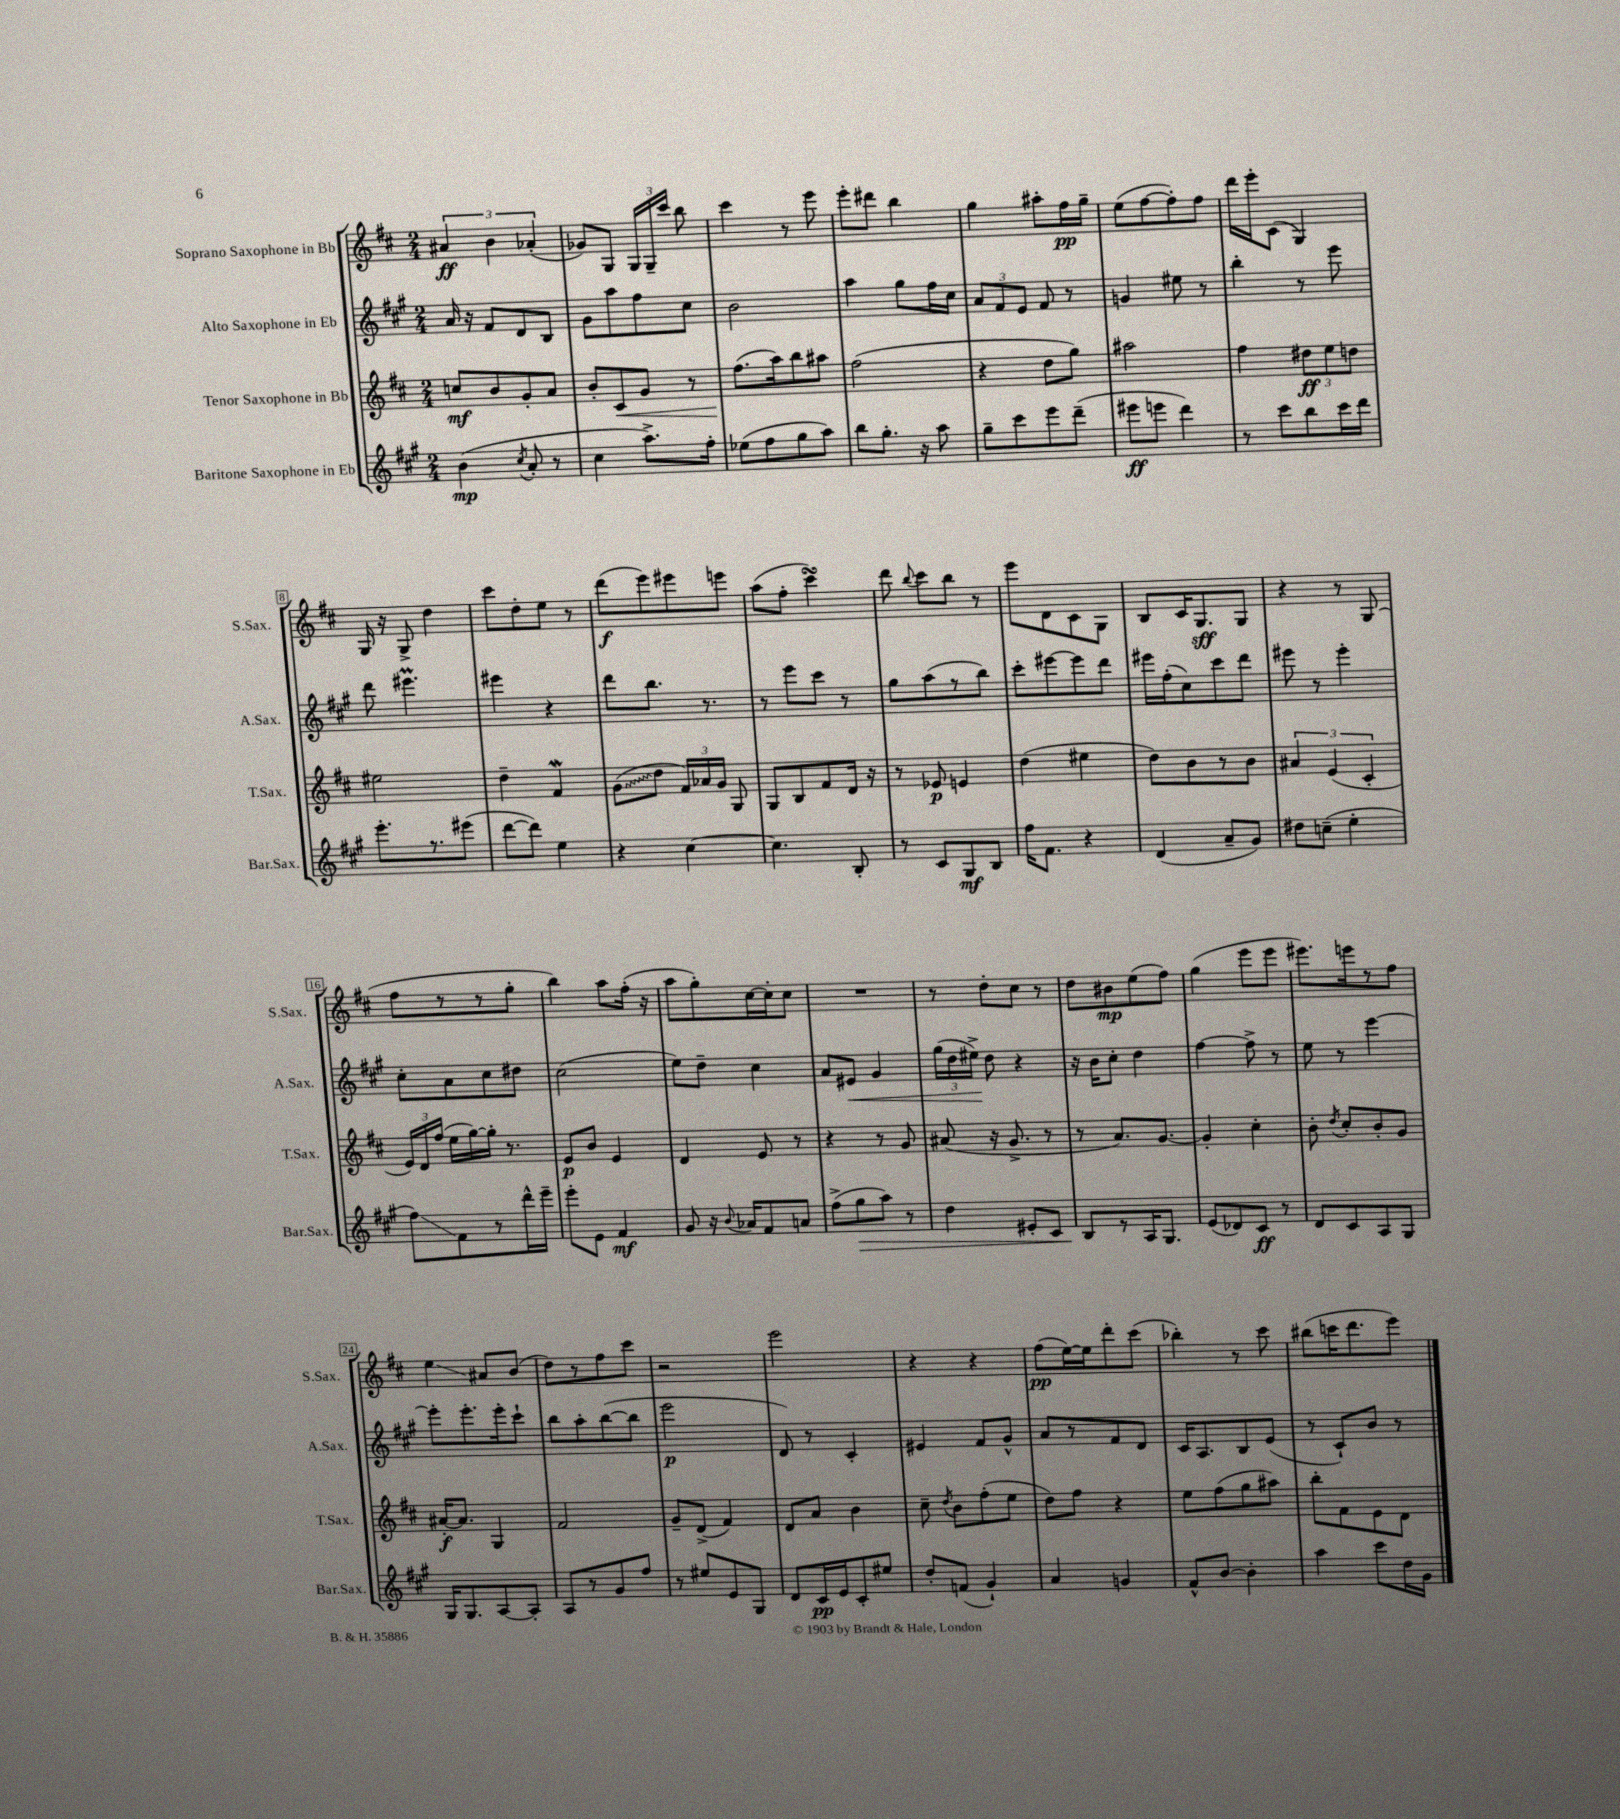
<<
\new StaffGroup <<
\new Staff = "s0" \with { instrumentName = "Soprano Saxophone in Bb" shortInstrumentName = "S.Sax." } {
    \clef treble \key d \major \numericTimeSignature \time 2/4
    \autoBeamOff \tuplet 3/2 { ais'4\ff b'4 aes'4-.( } |
    ges'8[) g8] \tuplet 3/2 { g16[ g16-- cis'''16] } b''8 |
    cis'''4 r8 e'''8 |
    e'''8[-. dis'''8] b''4 |
    g''4 ais''8[-. fis''16\pp g''16]-- |
    e''8[( fis''8~ fis''8-.) fis''8] |
    d'''16[ e'''16-. cis'8]( g4) |
    g16 r16 g8-> d''4 |
    cis'''8[ d''8-. e''8] r8 |
    d'''8[\f( e'''8) eis'''8 e'''8] |
    a''8[( fis''8]-. cis'''4\turn) |
    d'''8 \appoggiatura { b''8 } cis'''8[ b''8] r8 |
    e'''8[ d'8 cis'8 g8] |
    b8[ cis'16 g8.\sff g8] |
    r4 r8 g8( |
    fis''8[ r8 r8 g''8]-. |
    b''4) a''8[ fis''16]-.( r16 |
    a''8[ g''8-.) cis''16~ cis''16-. cis''8] |
    R2 |
    r8 d''8[-. cis''8] r8 |
    d''8[ bis'8\mp e''8( fis''8]) |
    g''4( e'''8[ e'''8] |
    eis'''8.[) e'''16 r8 fis''8] |
    e''4\glissando ais'8[ b'8]( |
    d''8[) r8 fis''8 cis'''8] |
    r2 |
    e'''2 |
    r4 r4 |
    fis''8[\pp( e''16~) e''16 d'''8-. cis'''8]( |
    bes''4-.) r8 cis'''8 |
    bis''8[( c'''16 d'''8. e'''8]) \bar "|." |
}
\new Staff = "s1" \with { instrumentName = "Alto Saxophone in Eb" shortInstrumentName = "A.Sax." } {
    \clef treble \key a \major \numericTimeSignature \time 2/4
    \autoBeamOff a'16 r16 fis'8[ d'8 b8] |
    gis'8[ a''8 fis''8 cis''8] |
    b'2 |
    a''4 gis''8[ fis''16 cis''16] |
    \tuplet 3/2 { a'8[ fis'8 e'8] } fis'8 r8 |
    g'4 eis''8 r8 |
    b''4-. r8 e'''8 |
    d'''8 eis'''4.\prall |
    eis'''4 r4 |
    d'''8[ b''8.] r8. |
    r8 e'''8[ cis'''8] r8 |
    gis''8[ a''8( r8 b''8]) |
    cis'''8[-. eis'''8~ eis'''8 d'''8] |
    eis'''16[ fis''16-.( cis''8) cis'''8 d'''8] |
    eis'''8 r8 eis'''4-. |
    cis''8[-. a'8 cis''8 dis''8] |
    cis''2( |
    e''8[) d''8]-- cis''4 |
    a'8[ eis'8]\< gis'4 |
    \tuplet 3/2 { gis''16[( d''16 eis''16]->\!) } d''8 r4 |
    r16 b'16[ cis''8]-. d''4 |
    fis''4~ fis''8-> r8 |
    e''8 r8 e'''4~ |
    e'''8[-. e'''8.-. e'''16-. cis'''8]-! |
    b''8[ a''8-. b''8~( b''8] |
    e'''2\p |
    d'8) r8 cis'4-. |
    eis'4 fis'8[ gis'8]-^ |
    a'8[ r8 fis'8 d'8] |
    cis'16[ a8. b8 e'8]( |
    r8 cis'8[-!) b'8] r8 \bar "|." |
}
\new Staff = "s2" \with { instrumentName = "Tenor Saxophone in Bb" shortInstrumentName = "T.Sax." } {
    \clef treble \key d \major \numericTimeSignature \time 2/4
    \autoBeamOff c''8[\mf b'8 g'8-. a'8] |
    b'8[-. cis'8\< g'8] r8 |
    fis''8.[\!( a''16) b''8 ais''8] |
    fis''2( |
    r4 d''8[ g''8]) |
    ais''2 |
    fis''4 \tuplet 3/2 { dis''8[\ff e''8 d''8] } |
    eis''2 |
    d''4-- fis'4\mordent |
    \once \override Glissando.style = #'zigzag g'8[\glissando( d''8] \tuplet 3/2 { fis'16[) aes'16 g'16] } g8 |
    g8[ b8 fis'8 d'16] r16 |
    r8 ees'8\p e'4 |
    d''4( eis''4 |
    d''8[) b'8 r8 b'8] |
    \tuplet 3/2 { ais'4 e'4( cis'4-. } |
    \tuplet 3/2 { e'16[) d'16 fis''16]( } e''16[ g''16~) g''16]-. r8. |
    e'8[\p b'8] e'4 |
    d'4 e'8 r8 |
    r4 r8 g'8 |
    ais'8( r16 g'8.-> r8 |
    r8 a'8.[) g'8.]~ |
    g'4-. cis''4-. |
    b'8-. \acciaccatura { d''8 } cis''8[-. b'8-. g'8] |
    ais'16[~-.\f ais'8.] g4 |
    fis'2 |
    g'8[-- d'8]->( fis'4) |
    d'8[ a'8] b'4 |
    cis''8-- \acciaccatura { d''8 } b'8[ fis''8-.( e''8] |
    d''8[) fis''8] r4 |
    e''8[ fis''8( g''8 ais''8]) |
    b''8[-. fis'8 e'8 d'8] \bar "|." |
}
\new Staff = "s3" \with { instrumentName = "Baritone Saxophone in Eb" shortInstrumentName = "Bar.Sax." } {
    \clef treble \key a \major \numericTimeSignature \time 2/4
    \autoBeamOff b'4\mp( \acciaccatura { cis''8 } a'8-. r8 |
    cis''4 a''8.[->) fis''16]-. |
    ees''8[( fis''8 gis''8 a''8]) |
    b''8[ gis''8.]-. r16 a''8 |
    gis''8[-- cis'''8 e'''8 d'''8]--( |
    eis'''8[\ff e'''8] d'''4) |
    r8 cis'''8[ b''8 cis'''16 d'''16] |
    e'''8.[-. r8. eis'''8]( |
    d'''8[~ d'''8]) e''4 |
    r4 cis''4~ |
    cis''4. b8-. |
    r8 cis'8[ gis8\mf b8] |
    fis''16[ fis'8.] r4 |
    d'4( a'8[-- gis'8]) |
    dis''8[ c''8]--( e''4-. |
    fis''8[\glissando) fis'8 r8 d'''16-^ e'''16]-- |
    e'''8[-. e'8] fis'4\mf |
    gis'8 r16 \appoggiatura { b'8 } aes'16[ fis'8 a'8] |
    fis''8[->( gis''8\> a''8]) r8 |
    d''4 eis'8[-. cis'8] |
    b8[\! r8 a16 gis8.] |
    e'8[( des'8) cis'8]\ff r8 |
    d'8[ cis'8 a8 gis8] |
    gis16[ gis8. a8~ a8]-. |
    a8[ r8 gis'8 fis''8] |
    r8 eis''8[ e'8 gis8] |
    d'8[ cis'16\pp e'16 cis'8-. eis''8] |
    d''8[-. f'8]( gis'4-!) |
    a'4 g'4 |
    fis'8[-^ b'8]~ b'4-. |
    a''4 cis'''8[ d''16 gis'16] \bar "|." |
}
>>
>>
\layout { \context { \Score \override BarNumber.stencil = #(make-stencil-boxer 0.1 0.3 ly:text-interface::print) } }
